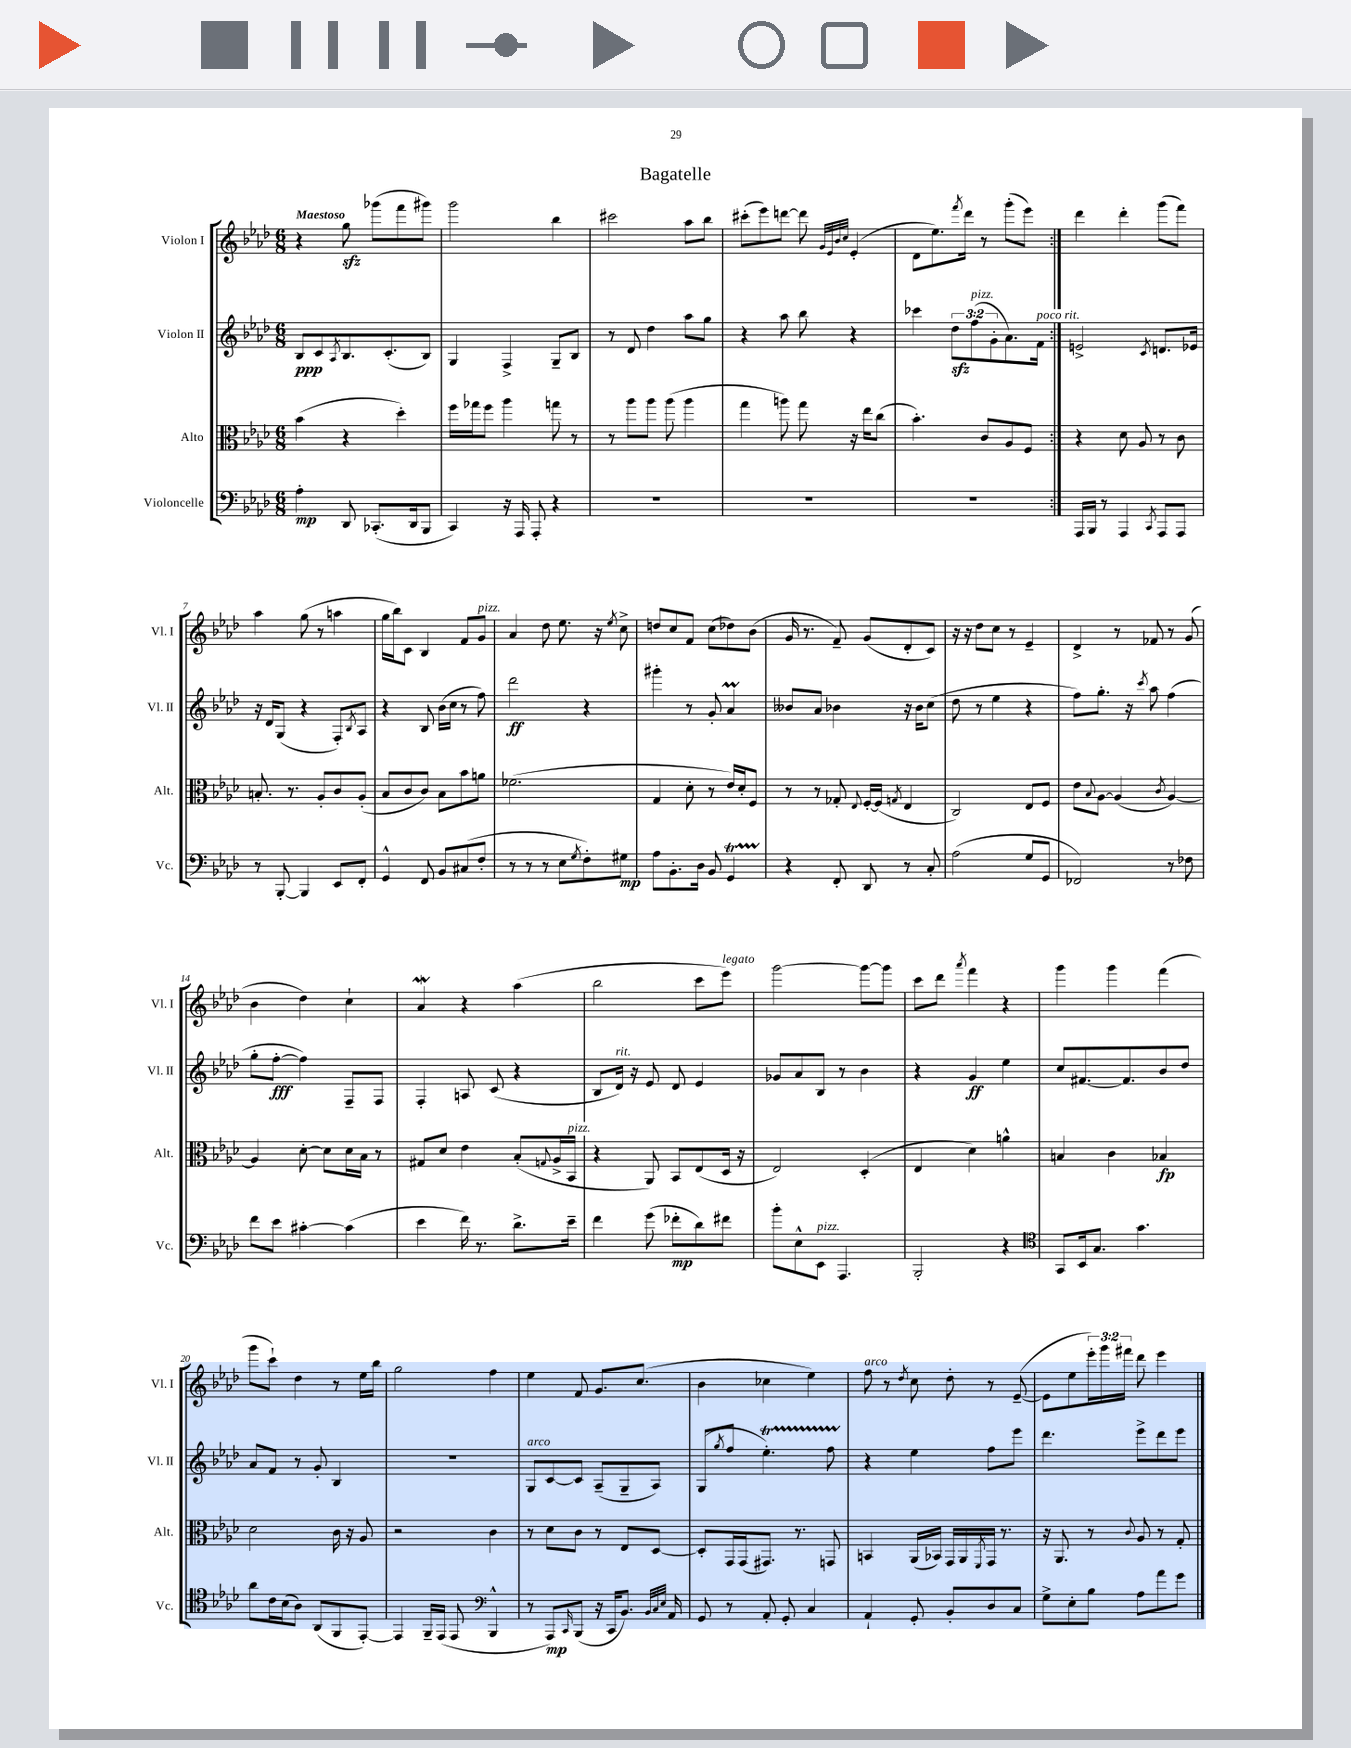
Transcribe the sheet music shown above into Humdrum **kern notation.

**kern	**dynam	**kern	**dynam	**kern	**dynam	**kern
*part4	*part4	*part3	*part3	*part2	*part2	*part1
*staff4	*staff4	*staff3	*staff3	*staff2	*staff2	*staff1
*I"Violoncelle	*	*I"Alto	*	*I"Violon II	*	*I"Violon I
*I'Vc.	*	*I'Alt.	*	*I'Vl. II	*	*I'Vl. I
*clefF4	*	*clefC3	*	*clefG2	*	*clefG2
*k[b-e-a-d-]	*	*k[b-e-a-d-]	*	*k[b-e-a-d-]	*	*k[b-e-a-d-]
*M6/8	*	*M6/8	*	*M6/8	*	*M6/8
=1	=1	=1	=1	=1	=1	=1
!	!	!	!	!	!	!LO:TX:a:B:t=Maestoso
4A-'\	mp	(4b-\	.	8B-/L	ppp	4r
.	.	.	.	8c/	.	.
.	.	.	.	8qA-/	.	.
8DD-/	.	4r	.	8.B-/	.	8ggzz\
(8.CC-X'/L	.	.	.	.	.	(8ggg-X\L
.	.	.	.	(8.c'/	.	.
.	.	4dd-'\)	.	.	.	8fff\
16DD-/k	.	.	.	.	.	.
8BBB-/J	.	.	.	8B-/J)	.	8ggg#X\J)
=2	=2	=2	=2	=2	=2	=2
4CC/)	.	16ff\LL	.	4G/	.	2ggg\
.	.	16gg-X\J	.	.	.	.
.	.	8ff\J	.	.	.	.
16r	.	4aa-\	.	4F^/	.	.
16AAA-/	.	.	.	.	.	.
8AAA-'/	.	.	.	.	.	.
4r	.	8ggn\	.	8G~/L	.	4bb-\
.	.	8r	.	8B-/J	.	.
=3	=3	=3	=3	=3	=3	=3
2.r	.	8r	.	8r	.	2ccc#X\
.	.	8aa-\L	.	8d-/	.	.
.	.	8aa-\J	.	4dd-\	.	.
.	.	(8aa-\	.	.	.	.
.	.	4aa-\	.	8aa-\L	.	8aa-\L
.	.	.	.	8gg\J	.	8bb-\J
=4	=4	=4	=4	=4	=4	=4
2.r	.	4gg\	.	4r	.	(8ccc#X'\L
.	.	.	.	.	.	8eee-\)
.	.	8aan\)	.	8aa-\	.	[8dddn\J
.	.	8gg\	.	8bb-\	.	8ddd\]
.	.	.	.	.	.	32qqg/LLL
.	.	.	.	.	.	32qqe-/
.	.	.	.	.	.	32qqb-/
.	.	.	.	.	.	32qqcc/JJJ
.	.	16r	.	4r	.	(4e-'/
.	.	16ee-\KL	.	.	.	.
.	.	(8cc\J	.	.	.	.
=5	=5	=5	=5	=5	=5	=5
2.r	.	4.b-'\)	.	4ccc-X\	.	8d-\L
.	.	.	.	.	.	8.ee-\)
.	.	.	.	12dd-zz\L	.	.
.	.	.	.	.	.	8qfff/
.	.	.	.	.	.	16ddd-\Jk
!	!	!	!	!LO:TX:a:i:t=pizz.	!	!
.	.	.	.	(12ff\	.	.
.	.	8c/L	.	.	.	8r
.	.	.	.	12g'\	.	.
.	.	8A-/	.	8.a-\)	.	(8ggg'\L
.	.	8F/J	.	.	.	8eee-\J)
!	!	!	!	!LO:TX:a:i:t=poco rit.	!	!
.	.	.	.	16f\Jk	.	.
=6:|!	=6:|!	=6:|!	=6:|!	=6:|!	=6:|!	=6:|!
16AAA-/LL	.	4r	.	2en^/	.	4ddd-\
16BBB-/JJ	.	.	.	.	.	.
8r	.	.	.	.	.	.
4AAA-/	.	8d-\	.	.	.	4ddd-'\
.	.	8A-/	.	.	.	.
8qCC/	.	.	.	8qc/	.	.
8AAA-/L	.	8r	.	8.dn/L	.	(8ggg\L
8AAA-/J	.	8c\	.	.	.	8fff\J)
.	.	.	.	16e-X/Jk	.	.
!!LO:LB:g=z
=7	=7	=7	=7	=7	=7	=7
8r	.	8.Bn'/	.	16r	.	4aa-\
.	.	.	.	16d-/KL	.	.
[8BBB-'/	.	.	.	(8G/J	.	.
.	.	8.r	.	.	.	.
4BBB-/]	.	.	.	4r	.	(8gg\
.	.	8A-'/L	.	.	.	8r
8EE-/L	.	8c/	.	8F'/L)	.	4aan\
.	.	.	.	8qB-/	.	.
8FF'/J	.	(8A-'/J	.	8A-/J	.	.
=8	=8	=8	=8	=8	=8	=8
4GG^^/	.	8B-/L	.	4r	.	16gg\LL
.	.	.	.	.	.	16bb-\J)
.	.	8c/	.	.	.	8c\J
8FF/	.	8c/J)	.	8B-/	.	4B-/
8BB-/L	.	8B-\L	.	(16b-\LL	.	.
.	.	.	.	16cc\JJ	.	.
(8C#X/	.	8b-\	.	8r	.	8f/L
!	!	!	!	!	!	!LO:TX:a:i:t=pizz.
8F'/J	.	8an\J	.	8ff\)	.	8g/J
=9	=9	=9	=9	=9	=9	=9
8r	.	(2.f-X\	.	2ddd-\	ff	4a-/
8r	.	.	.	.	.	.
8r	.	.	.	.	.	8dd-\
8E-\L	.	.	.	.	.	8.ee-\
8qG/	.	.	.	.	.	.
8F'\)	.	.	.	4r	.	.
.	.	.	.	.	.	16r
.	.	.	.	.	.	8qee-/
8G#X\J	mp	.	.	.	.	8cc^\
=10	=10	=10	=10	=10	=10	=10
8A-\L	.	4G/	.	4ggg#X'\	.	8ddn/L
8.BB-'\	.	.	.	.	.	8cc/
.	.	8d-'\	.	8r	.	8f/J
16D-\Jk	.	.	.	.	.	.
8BB-/	.	8r	.	8g'/	.	(8cc\L
4GGt/	.	16e-/LL)	.	4a-M/	.	8dd-X\)
.	.	16d-'/J	.	.	.	.
.	.	8F/J	.	.	.	(8b-\J
=11	=11	=11	=11	=11	=11	=11
4r	.	8r	.	8b--X/L	.	16g/
.	.	.	.	.	.	8.r
.	.	8r	.	8a-/J	.	.
8FF'/	.	8G-X'/	.	4b-X\	.	8f~/)
.	.	8qqE-/	.	.	.	.
8DD-/	.	[16F'/LL	.	.	.	(8g/L
.	.	(16F/JJ]	.	.	.	.
.	.	8qGn/	.	.	.	.
8r	.	4E-/	.	16r	.	8d-'/
.	.	.	.	16b-\KL	.	.
8C'/	.	.	.	(8cc\J	.	8c/J)
=12	=12	=12	=12	=12	=12	=12
(2A-\	.	2C/)	.	8dd-\	.	16r
.	.	.	.	.	.	16r
.	.	.	.	8r	.	8dd-\L
.	.	.	.	4ee-\	.	8cc\J
.	.	.	.	.	.	8r
8G/L	.	8E-/L	.	4r	.	4e-~/
8GG/J	.	8F/J	.	.	.	.
=13	=13	=13	=13	=13	=13	=13
2FF-X/)	.	8e-\L	.	8ff\L)	.	4d-^/
.	.	8qqB-/	.	.	.	.
.	.	[8A-\J	.	8.gg'\J	.	.
.	.	(4A-/]	.	.	.	8r
.	.	.	.	16r	.	.
.	.	.	.	8qccc/	.	.
.	.	.	.	8aa-\	.	8f-X/
.	.	8qc/	.	.	.	.
8r	.	[4A-/)	.	(4ff\	.	8r
8F-X\	.	.	.	.	.	(8g/
!!LO:LB:g=z
=14	=14	=14	=14	=14	=14	=14
8f\L	.	4A-/]	.	8gg'\L	.	4b-\
8e-\J	.	.	.	[8ff'\J	fff	.
[4c#X'\	.	[8d-'\	.	4ff\])	.	4dd-\)
.	.	8d-\L]	.	.	.	.
(4c#\]	.	16d-\L	.	8F~/L	.	4cc`\
.	.	16B-\JJ	.	.	.	.
.	.	8r	.	8F/J	.	.
=15	=15	=15	=15	=15	=15	=15
4e-\	.	8G#X/L	.	4F'/	.	4a-w/
.	.	8d-/J	.	.	.	.
16f\)	.	4e-\	.	8An/	.	4r
8.r	.	.	.	.	.	.
.	.	.	.	(8c/	.	.
8.d-^\L	.	(8B-'/L	.	4r	.	(4aa-\
.	.	8qqGn/	.	.	.	.
.	.	16A-^/L	.	.	.	.
!	!	!LO:TX:a:i:t=pizz.	!	!	!	!
16e-~\Jk	.	16BB-/JJ	.	.	.	.
=16	=16	=16	=16	=16	=16	=16
4f\	.	4r	.	8B-/L	.	2bb-\
!	!	!	!	!LO:TX:a:i:t=rit.	!	!
.	.	.	.	16d-/Jk)	.	.
.	.	.	.	16r	.	.
(8g\	.	8AA-/)	.	8e-/	.	.
8f-X'\L	mp	8BB-/L	.	8d-/	.	.
8d-\)	.	(8E-/	.	4e-/	.	8ccc\L
!	!	!	!	!	!	!LO:TX:a:i:t=legato
8f#X\J	.	16D-/Jk	.	.	.	8eee-\J)
.	.	16r	.	.	.	.
=17	=17	=17	=17	=17	=17	=17
8b-'\L	.	2E-/)	.	8g-X/L	.	[2ggg\
8E-^^\	.	.	.	8a-/	.	.
!LO:TX:a:i:t=pizz.	!	!	!	!	!	!
8EE-\J	.	.	.	8B-/J	.	.
4.AAA-/	.	.	.	8r	.	.
.	.	(4D-'/	.	4b-\	.	8ggg\L_
.	.	.	.	.	.	8ggg\J]
=18	=18	=18	=18	=18	=18	=18
2BBB-'/	.	4E-/	.	4r	.	8ccc\L
.	.	.	.	.	.	8ddd-\J
.	.	.	.	.	.	8qaaa-/
.	.	4d-\)	.	4g/	ff	4fff\
4r	.	4an^^\	.	4ee-\	.	4r
=19	=19	=19	=19	=19	=19	=19
*clefC4	*	*	*	*	*	*
8GG/L	.	4Bn/	.	8cc/L	.	4ggg\
16BB-/k	.	.	.	[8.f#X/	.	.
8.G/J	.	.	.	.	.	.
.	.	4c\	.	.	.	4ggg\
.	.	.	.	8.f#/]	.	.
4.g\	.	.	.	.	.	.
.	.	4B-X/	fp	8b-/	.	(4fff\
.	.	.	.	8dd-/J	.	.
!!LO:LB:g=z
=20	=20	=20	=20	=20	=20	=20
8a-\L	.	2d-\	.	8a-/L	.	8ggg\L
16c\L	.	.	.	8f/J	.	8ccc`\J)
(16B-\J	.	.	.	.	.	.
8A-\J)	.	.	.	8r	.	4dd-\
(8AA-/L	.	.	.	8g'/	.	.
8FF/	.	16c\	.	4B-/	.	8r
.	.	16r	.	.	.	.
[8EE-'/J)	.	8A-/	.	.	.	16ee-\LL
.	.	.	.	.	.	16bb-\JJ
=21	=21	=21	=21	=21	=21	=21
4EE-/]	.	2r	.	2.r	.	2gg\
16FF~/LL	.	.	.	.	.	.
(16EE-/JJ	.	.	.	.	.	.
8EE-/	.	.	.	.	.	.
*clefF4	*	*	*	*	*	*
4BBB-^^/	.	4c\	.	.	.	4ff\
=22	=22	=22	=22	=22	=22	=22
!	!	!	!	!LO:TX:a:i:t=arco	!	!
8r	.	8r	.	8G/L	.	4ee-\
8AAA-/L)	mp	8d-\L	.	[8c/	.	.
16qqCC/	.	.	.	.	.	.
(8BBB-/J	.	8c\J	.	8c/J]	.	8f/
16r	.	8r	.	(8A-~/L	.	8.g/L
16CC/KL	.	.	.	.	.	.
8.BB-/J)	.	8E-/L	.	8G~/	.	.
.	.	.	.	.	.	(8.cc/J
.	.	[8D-/J	.	8A-/J)	.	.
32qqBB-/LLL	.	.	.	.	.	.
32qqC/	.	.	.	.	.	.
32qqE-/JJJ	.	.	.	.	.	.
16AA-/	.	.	.	.	.	.
=23	=23	=23	=23	=23	=23	=23
8GG/	.	8D-'/L]	.	(8G/L	.	4b-\
.	.	.	.	8qgg/	.	.
8r	.	16GG/L	.	8ff/J	.	.
.	.	(16GG/J	.	.	.	.
8AA-'/	.	8.GG#X/J)	.	4.ee-T'\)	.	4cc-X\
8GG'/	.	.	.	.	.	.
.	.	8.r	.	.	.	.
4C/	.	.	.	.	.	4ee-\)
.	.	8GGn/	.	8ffTTT\	.	.
=24	=24	=24	=24	=24	=24	=24
!	!	!	!	!	!	!LO:TX:a:i:t=arco
4AA-`/	.	4BBn/	.	4r	.	8ff\
.	.	.	.	.	.	8r
.	.	.	.	.	.	8qdd-/
8GG'/	.	(16AA-/LL	.	4ee-\	.	8cc\
.	.	16BB-X/JJ)	.	.	.	.
8BB-'/L	.	16GG/LL	.	.	.	8dd-'\
.	.	16AA-/	.	.	.	.
.	.	8qFF/	.	.	.	.
8D-/	.	16GG/JJ	.	8ff\L	.	8r
.	.	8.r	.	.	.	.
8C/J	.	.	.	8eee-\J	.	([8e-~/
=25	=25	=25	=25	=25	=25	=25
8G^\L	.	16r	.	4.ddd-\	.	8e-\L]
.	.	8.AA-/	.	.	.	.
8E-'\	.	.	.	.	.	8ee-\
8B-\J	.	8r	.	.	.	24eee-'\L)
.	.	.	.	.	.	24ggg\
.	.	.	.	.	.	24fff#X\JJ
.	.	8qqc/	.	.	.	.
8A-\L	.	8A-/	.	8eee-^\L	.	8ddd-\
8a-\	.	8r	.	8ddd-\	.	4eee-\
8g\J	.	8G'/	.	8eee-\J	.	.
==	==	==	==	==	==	==
*-	*-	*-	*-	*-	*-	*-
